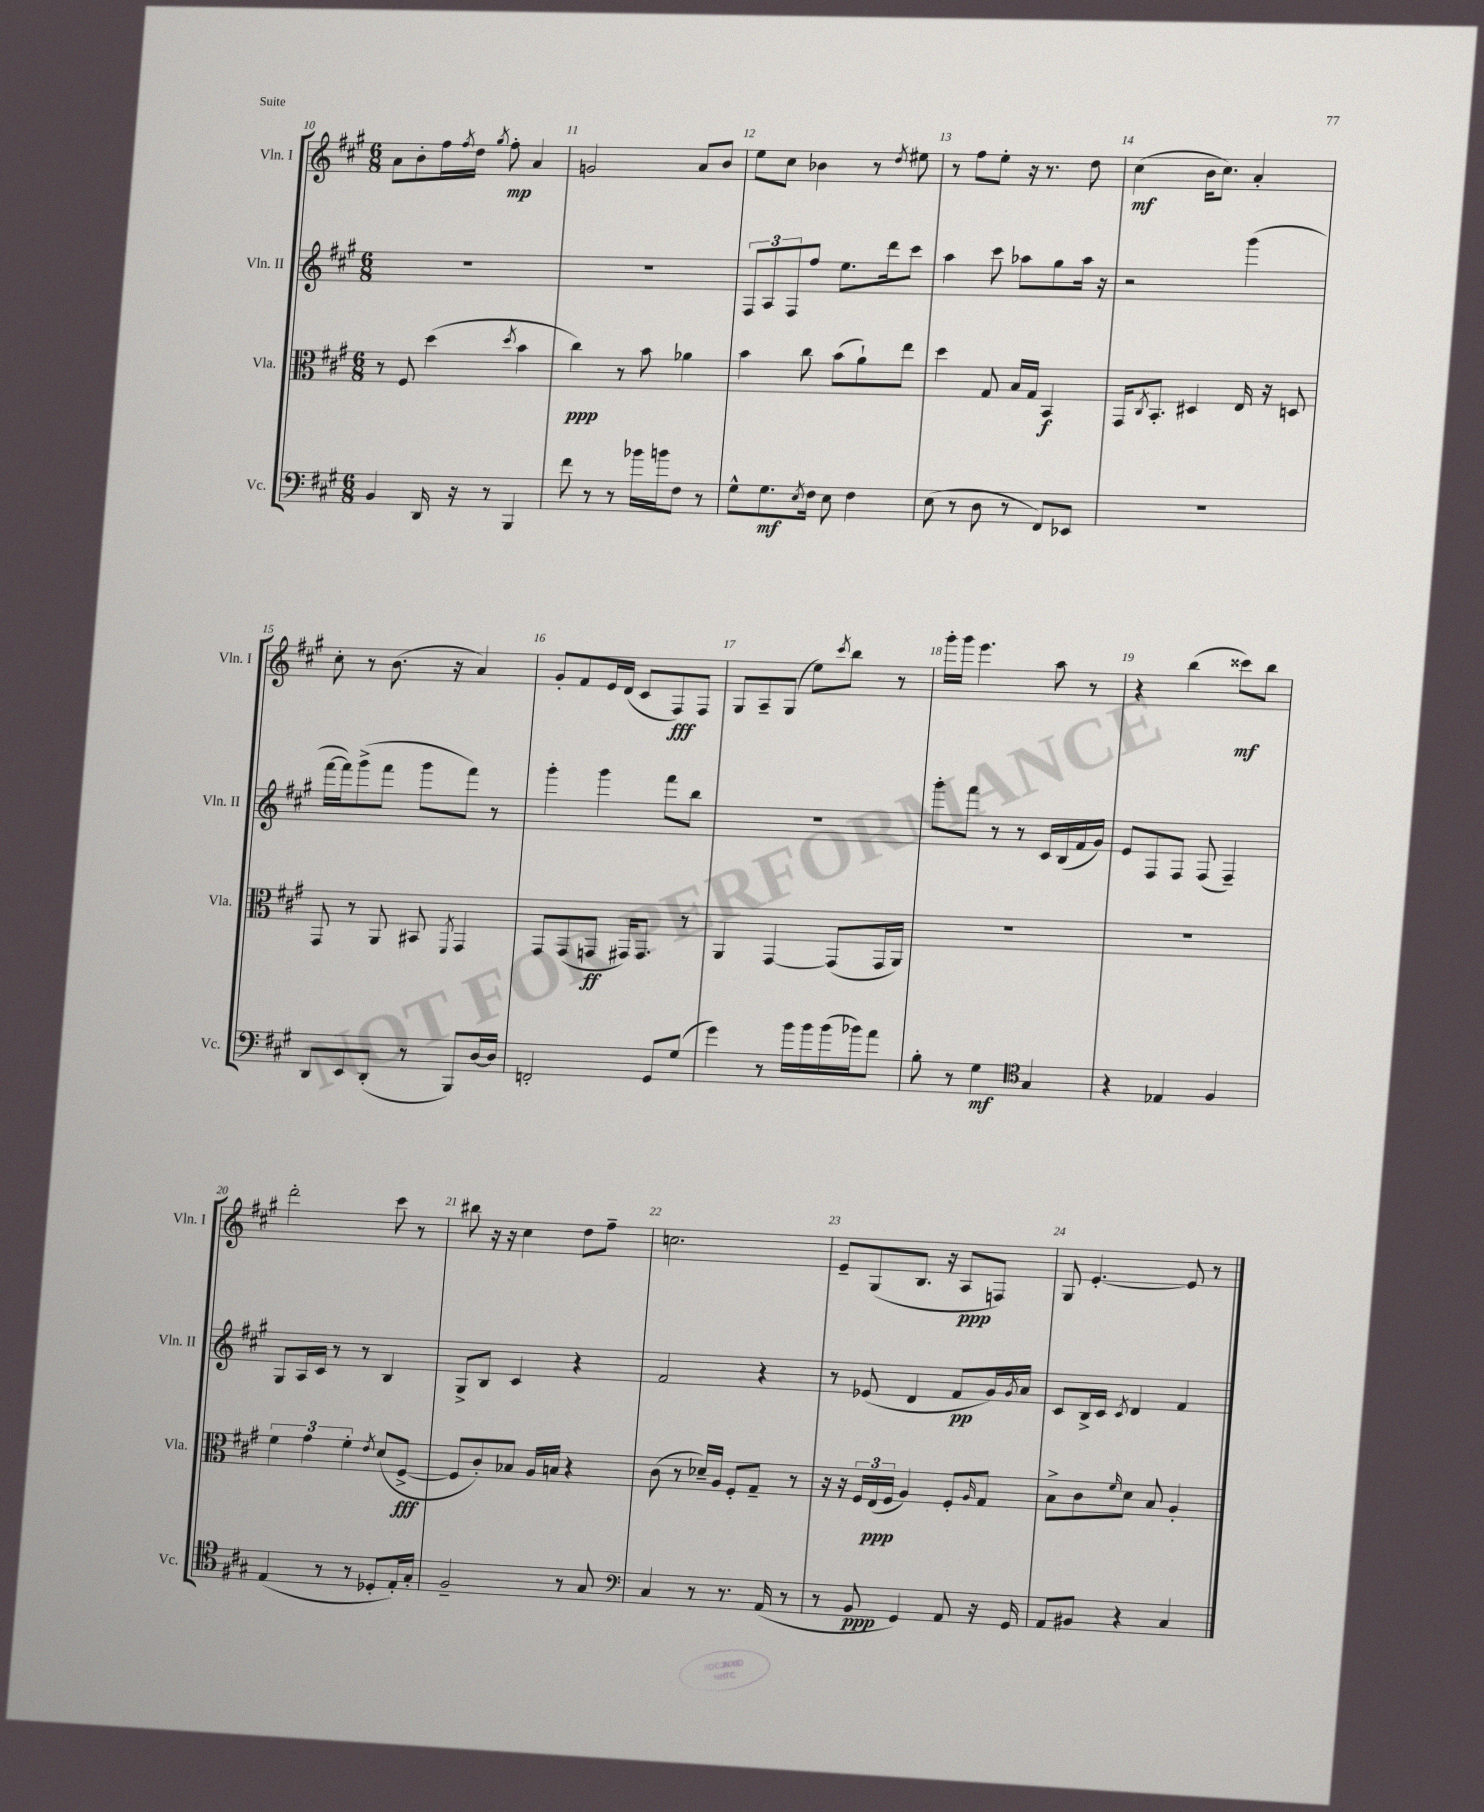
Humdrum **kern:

**kern	**kern	**kern	**kern
*staff4	*staff3	*staff2	*staff1
*clefF4	*clefC3	*clefG2	*clefG2
*k[f#c#g#]	*k[f#c#g#]	*k[f#c#g#]	*k[f#c#g#]
*M6/8	*M6/8	*M6/8	*M6/8
4BB/	8r	2.r	8a\L
.	8F#/	.	8b'\
16DD/	(4dd\	.	16ff#\L
.	.	.	8qff#/
16r	.	.	16dd\JJ
.	.	.	8qgg#/
8r	.	.	8ff#'\
.	8qdd/	.	.
4BBB/	4b\	.	4a/
=	=	=	=
8f#\	4cc#\)	2.r	2g/
8r	.	.	.
8r	8r	.	.
16b-\LL	8b\	.	.
16b\J	.	.	.
8F#\J	4a-\	.	8a/L
8r	.	.	8b/J
=	=	=	=
8G#^^\L	4b\	12F#/L	8ee\L
.	.	12A/	.
8.G#\	.	.	8cc#\J
.	.	12F#/	.
.	8cc#\	8ff#/J	4b-\
8qE/	.	.	.
16F#\Jk	.	.	.
8E\	(8b\L	8.ee\L	.
4F#\	8a`\)	.	8r
.	.	16ddd\k	.
.	.	.	8qdd/
.	8ee\J	8ccc#\J	8ee#\
=	=	=	=
(8E\	4dd\	4aa\	8r
8r	.	.	8ff#\L
8D\	8G#/	8ccc#\	8ee'\J
8r	16B/LL	8aa-\L	16r
.	16G#/JJ	.	8.r
8FF#/L)	4BB/	8gg#\	.
8EE-/J	.	16aa-\Jk	8dd\
.	.	16r	.
=	=	=	=
2.r	16GG#/LK	2r	(4cc#\
.	8qC#/	.	.
.	8.BB'/J	.	.
.	4D#/	.	16b\LK
.	.	.	8.cc#\J)
.	16E/	(4ggg#\	4a'/
.	16r	.	.
.	8D/	.	.
=	=	=	=
8DD/L	8GG#/	[16fff#\LL	8cc#'\
.	.	16fff#\]J)	.
8EE/	8r	(8ggg#^\	8r
(8DD'/J	8AA/	8fff#\J	(8.b\
8r	8BB#/	8ggg#\L	.
.	.	.	16r
.	8qFF#/	.	.
8BBB/L)	4GG#/	8fff#\J)	4a/)
[16D/L	.	8r	.
16D/]JJ	.	.	.
=	=	=	=
2FF'/	8GG#/L	4ggg#'\	8g#'/L
.	(8GG#/	.	8f#/
.	8GG/J	4ggg#\	16e/L
.	.	.	(16d/JJ
.	16GG#/LK)	.	8c#/L
.	8.GG#/J	.	.
8GG#/L	.	8fff#\L	8F#/)
(8G#/J	8r	8bb\J	8F#/J
=	=	=	=
4g#\)	4AA/	2.r	8G#/L
.	.	.	8A~/
8r	[4GG#/	.	(8G#/J
16b\LL	.	.	8ee\L)
16b\	.	.	.
.	.	.	8qccc#/
(16b\	(8GG#/]L	.	8bb\J
16b-\J)	.	.	.
8a\J	16GG#/L	.	8r
.	16AA/JJ)	.	.
=	=	=	=
8B'\	2.r	8ggg#'\L	16ggg#'\LL
.	.	.	16ggg#\JJ
8r	.	8fff#\J	4.eee\
4G#\	.	8r	.
.	.	8r	.
*clefC4	*	*	*
4G#/	.	16c#/LL	8aa\
.	.	(16B/	.
.	.	16f#/	8r
.	.	16g#/JJ)	.
=	=	=	=
4r	2.r	8e/L	4r
.	.	8F#/	.
4E-/	.	8F#/J	(4bb\
.	.	(8F#/	.
4F#/	.	4F#~/)	8ccc##\L)
.	.	.	8bb\J
=	=	=	=
(4E/	6f#\	8G#/L	2ddd'\
.	.	16A/L	.
.	6g#\	.	.
.	.	16c#/JJ	.
8r	.	8r	.
.	6f#'\	.	.
8r	.	8r	.
.	8qe/	.	.
8D-'/L	(8d/L	4B/	8ccc#\
16E'/L)	[8F#^/J	.	8r
16G#'/JJ	.	.	.
=	=	=	=
2F#~/	8F#/]L	8G#^/L	8bb#\
.	8c#'/)	8B/J	16r
.	.	.	16r
.	8B-/J	4c#/	4cc#\
.	16A/LL	.	.
.	16B/JJ	.	.
8r	4r	4r	8dd\L
8G#/	.	.	8ff#~\J
=	=	=	=
*clefF4	*	*	*
4C#/	(8c#\	2f#/	2.cc\
.	8r	.	.
8r	16d-~/LL)	.	.
.	16A/JJ	.	.
8.r	8F#'/L	.	.
.	8G#~/J	4r	.
(16AA/	.	.	.
8r	8r	.	.
=	=	=	=
8r	16r	8r	8e~/L
.	16r	.	.
8BB/	24F#/LL	(8e-/	(8G#/
.	(24E/	.	.
.	24F#/JJ	.	.
4GG#/)	4A/)	4d/	8.B/J
.	.	.	16r
8AA/	8F#'/L	8f#/L	8A/L
.	16qqA/	.	.
16r	8G#/J	16g#/L)	8F/J)
.	.	8qg#/	.
16GG#/	.	16a/JJ	.
=	=	=	=
8AA/L	8B^\L	8c#/L	8G#/
8BB#/J	8c#\	16B^/L	[4.e'/
.	.	16c#/JJ	.
.	16qqf#/	8qc#/	.
4r	8d\J	4d/	.
.	8B/	.	.
4C#/	4A'/	4f#/	8e/]
.	.	.	8r
==	==	==	==
*-	*-	*-	*-
